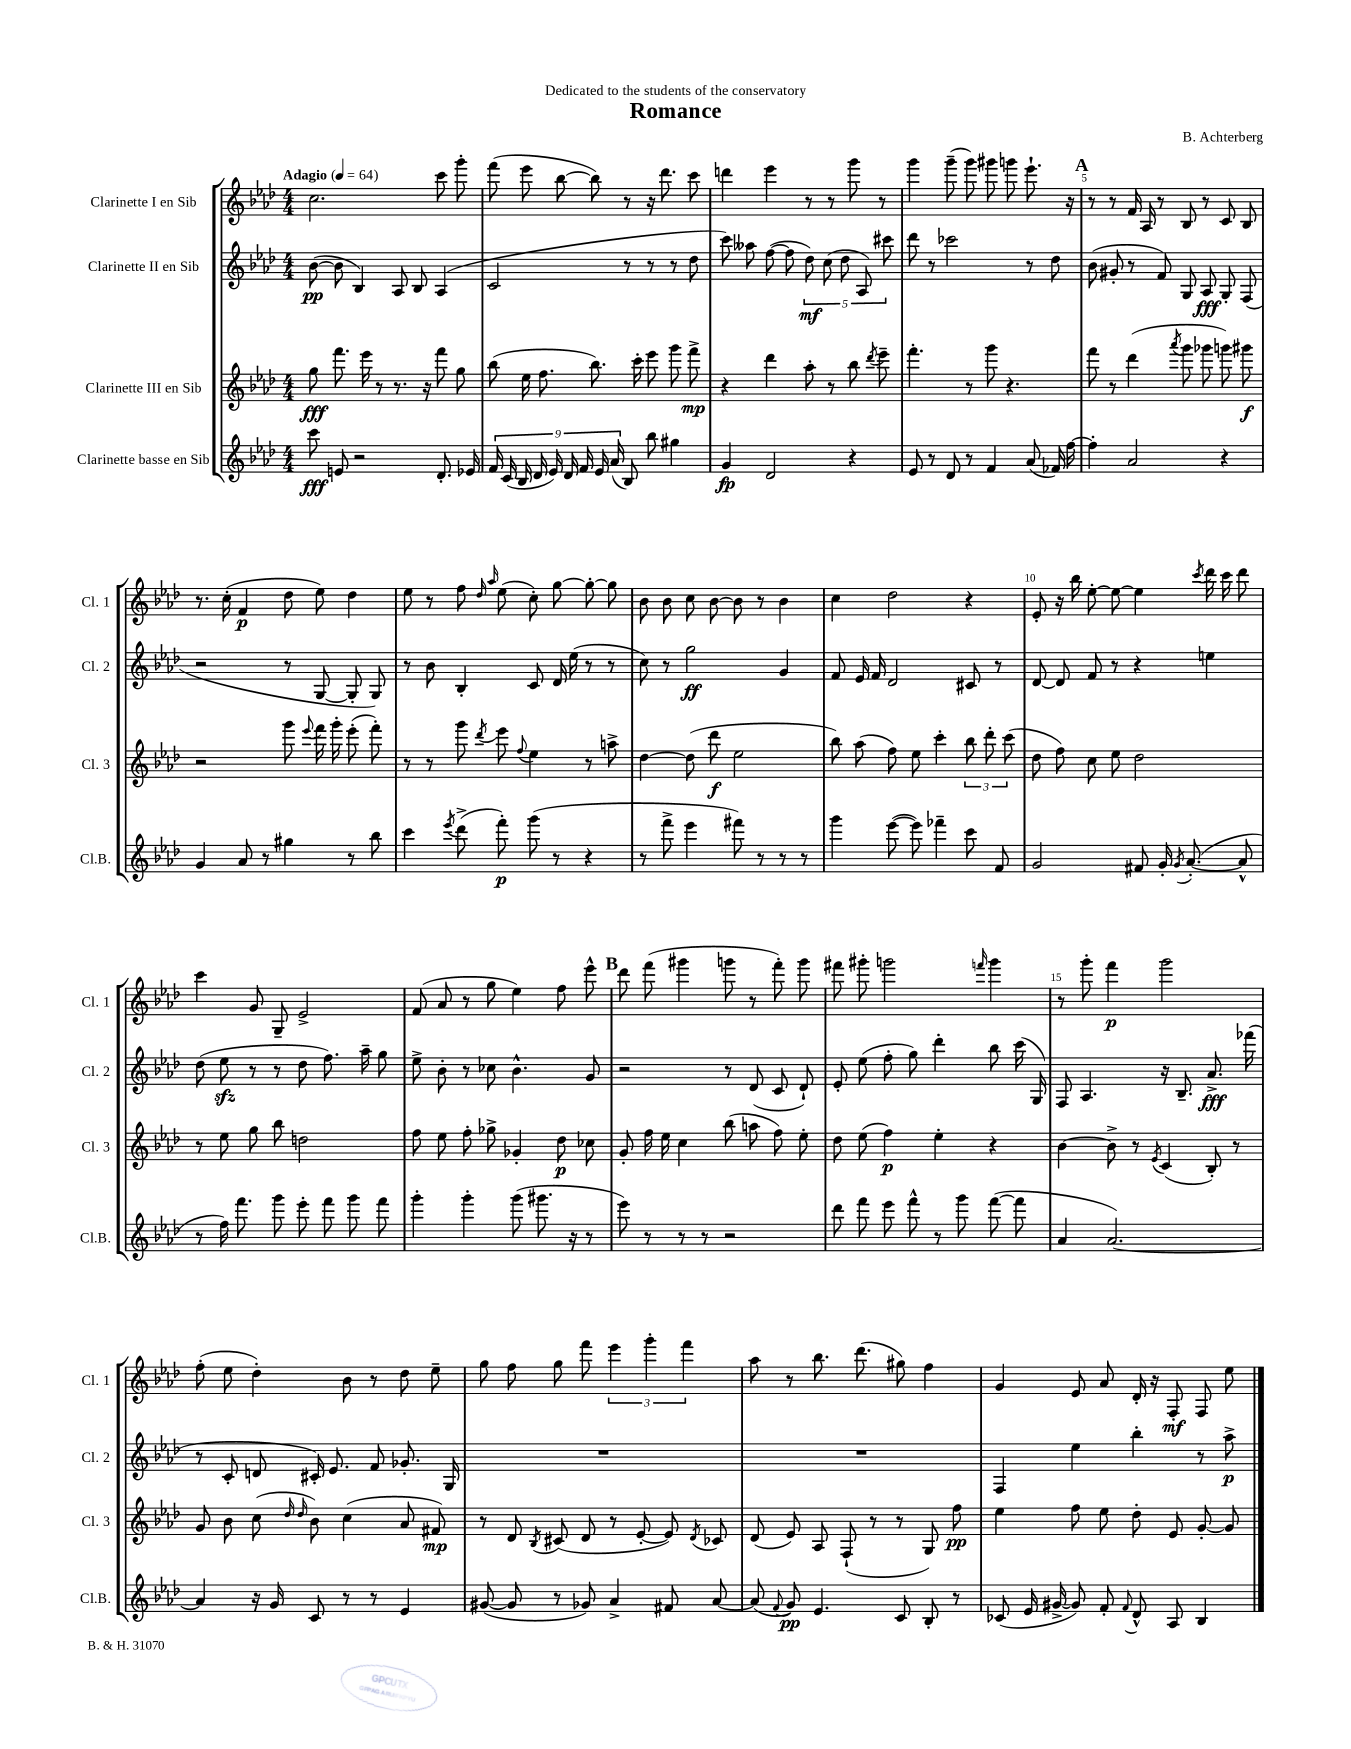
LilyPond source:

\header { title = "Romance" composer = "B. Achterberg" dedication = "Dedicated to the students of the conservatory" }
<<
\new StaffGroup <<
\new Staff = "s0" \with { instrumentName = "Clarinette I en Sib" shortInstrumentName = "Cl. 1" } {
    \clef treble \key aes \major \numericTimeSignature \time 4/4 \tempo "Adagio" 4 = 64
    \autoBeamOff c''2. c'''8 g'''8-. |
    f'''8( ees'''8 bes''8~ bes''8) r8 r16 des'''8. c'''8 |
    d'''4 ees'''4 r8 r8 g'''8 r8 |
    g'''4 g'''8--( g'''8) gis'''8 g'''8 ees'''8.-! r16 |
    \mark \markup { \bold "A" } r8 r8 f'16 aes16 r8 bes8 r8 c'8 bes8 |
    r8. c''16-.( f'4\p des''8 ees''8) des''4 |
    ees''8 r8 f''8 \grace { des''16 aes''16 } ees''8( c''8-.) g''8~ g''8~-. g''8 |
    bes'8 bes'8 c''8 bes'8~ bes'8 r8 bes'4 |
    c''4 des''2 r4 |
    ees'8-. r16 bes''16 ees''8~-. ees''8~ ees''4 \acciaccatura { c'''8 } des'''16 c'''16 des'''8 |
    c'''4 g'8 g8-- ees'2-> |
    f'8( aes'8 r8 g''8 ees''4) f''8 ees'''8-^ |
    \mark \markup { \bold "B" } des'''8 f'''8( gis'''4 g'''8 r8 f'''8-.) g'''8 |
    fis'''8 gis'''8-. g'''2 \grace { f'''16 } g'''4 |
    r8 g'''8-. f'''4\p g'''2 |
    f''8-.( ees''8 des''4-.) bes'8 r8 des''8 ees''8-- |
    g''8 f''8 g''8 f'''8 \tuplet 3/2 { ees'''4 g'''4-. f'''4 } |
    aes''8 r8 bes''8. des'''8.( gis''8) f''4 |
    g'4 ees'8 aes'8 des'16-. r16 f8-.\mf f8 ees''8 \bar "|." |
}
\new Staff = "s1" \with { instrumentName = "Clarinette II en Sib" shortInstrumentName = "Cl. 2" } {
    \clef treble \key aes \major \numericTimeSignature \time 4/4
    \autoBeamOff bes'8~\pp( bes'8 bes4) aes8 bes8 aes4( |
    c'2 r8 r8 r8 des''8 |
    c'''8) aeses''8 f''8~( f''8 \tuplet 5/4 { des''8\mf) c''8( des''8 aes8) cis'''8 } |
    des'''8 r8 ces'''2 r8 des''8 |
    \mark \markup { \bold "A" } bes'8( gis'8-. r8 f'8) g8 aes8\fff g8-. f8( |
    r2 r8 g8~ g8-. g8) |
    r8 bes'8 bes4-. c'8 des'16 ees''16( r8 r8 |
    c''8) r8 g''2\ff g'4 |
    f'8 ees'16 f'16 des'2 cis'8 r8 |
    des'8~ des'8 f'8 r8 r4 e''4 |
    des''8( ees''8\sfz r8 r8 des''8 f''8.) aes''16-- g''8 |
    ees''8-> bes'8-. r8 ces''8 bes'4.-^ g'8 |
    \mark \markup { \bold "B" } r2 r8 des'8( c'8 des'8-!) |
    ees'8-. ees''8( f''8-. g''8) des'''4-. bes''8 c'''16( g16) |
    f8 aes4. r16 bes8.-- aes'8.->\fff fes'''16( |
    r8 c'8-. d'8 cis'16-.) ees'8. f'8 ges'8.-. g16 |
    R1 |
    R1 |
    f4 ees''4 bes''4-. r8 aes''8->\p \bar "|." |
}
\new Staff = "s2" \with { instrumentName = "Clarinette III en Sib" shortInstrumentName = "Cl. 3" } {
    \clef treble \key aes \major \numericTimeSignature \time 4/4
    \autoBeamOff g''8\fff f'''8. ees'''16 r8 r8. r16 f'''8 g''8 |
    bes''8( ees''16 f''8. bes''8.) c'''16-. ees'''8 g'''8 f'''8->\mp |
    r4 des'''4 aes''8-. r8 bes''8 \acciaccatura { des'''8 } ees'''8-- |
    f'''4.-. r8 g'''8 r4. |
    \mark \markup { \bold "A" } f'''8 r8 des'''4( \acciaccatura { aes'''8 } g'''8 ges'''8 g'''8) gis'''8\f |
    r2 g'''8 \appoggiatura { ees'''8 } f'''16 g'''16-. ees'''8-.( f'''8-.) |
    r8 r8 g'''8 \acciaccatura { des'''8 } ees'''8 \appoggiatura { f''8 } ees''4 r8 a''8-> |
    des''4~ des''8( des'''8\f ees''2 |
    bes''8) aes''8( f''8) ees''8 c'''4-. \tuplet 3/2 { bes''8 des'''8-. c'''8( } |
    des''8 f''8) c''8 ees''8 des''2 |
    r8 ees''8 g''8 bes''8 d''2 |
    f''8 ees''8 f''8-. ges''8-> ges'4-. des''8\p ces''8 |
    \mark \markup { \bold "B" } g'8-. f''16 ees''16 c''4 bes''8( a''8 f''8) ees''8-. |
    des''8 ees''8( f''4\p) ees''4-. r4 |
    bes'4~ bes'8-> r8 \acciaccatura { ees'8 } c'4( bes8-.) r8 |
    g'8 bes'8 c''8( \grace { des''16 des''16 } bes'8) c''4( aes'8 fis'8\mp) |
    r8 des'8 \acciaccatura { bes8 } cis'8( des'8 r8 ees'8~-. ees'8) \acciaccatura { des'8 } ces'8 |
    des'8( ees'8) aes8 f8-!( r8 r8 g8) f''8\pp |
    ees''4 f''8 ees''8 des''8-. ees'8 g'8~-. g'8 \bar "|." |
}
\new Staff = "s3" \with { instrumentName = "Clarinette basse en Sib" shortInstrumentName = "Cl.B." } {
    \clef treble \key aes \major \numericTimeSignature \time 4/4
    \autoBeamOff c'''8\fff e'8 r2 des'8.-. ees'16 |
    \tuplet 9/8 { f'16 c'16( bes16 des'16 ees'16) des'16 f'16 ees'16 aes'16( } bes8) bes''8 gis''4 |
    g'4\fp des'2 r4 |
    ees'8 r8 des'8 r8 f'4 aes'8( fes'16) f''16~ |
    \mark \markup { \bold "A" } f''4-. aes'2 r4 |
    g'4 aes'8 r8 gis''4 r8 bes''8 |
    c'''4 \acciaccatura { ees'''8 } des'''8->( f'''8-.\p) g'''8( r8 r4 |
    r8 f'''8-> ees'''4 fis'''8) r8 r8 r8 |
    g'''4 ees'''8~( ees'''8) fes'''4-- c'''8 f'8 |
    g'2 fis'8 g'16-. \acciaccatura { g'8 } aes'8.~-.( aes'8-^ |
    r8 f''16) f'''8. g'''8 ees'''8-. f'''8 g'''8 f'''8 |
    g'''4-. g'''4-. g'''8( gis'''8. r16 r8 |
    \mark \markup { \bold "B" } ees'''8) r8 r8 r8 r2 |
    des'''8 f'''8 ees'''8 f'''8-^ r8 g'''8 f'''8~( f'''8 |
    aes'4 aes'2.~) |
    aes'4 r16 g'16 c'8 r8 r8 ees'4 |
    gis'8~( gis'8 r8 ges'8) aes'4-> fis'8 aes'8~ |
    aes'8( \appoggiatura { f'8 } g'8\pp) ees'4. c'8 bes8-. r8 |
    ces'8( ees'16 gis'16~-> gis'8) f'8-. \appoggiatura { f'8 } des'8-^ aes8 bes4 \bar "|." |
}
>>
>>
\layout { \context { \Score \override BarNumber.break-visibility = ##(#f #t #t) barNumberVisibility = #(every-nth-bar-number-visible 5) } }
